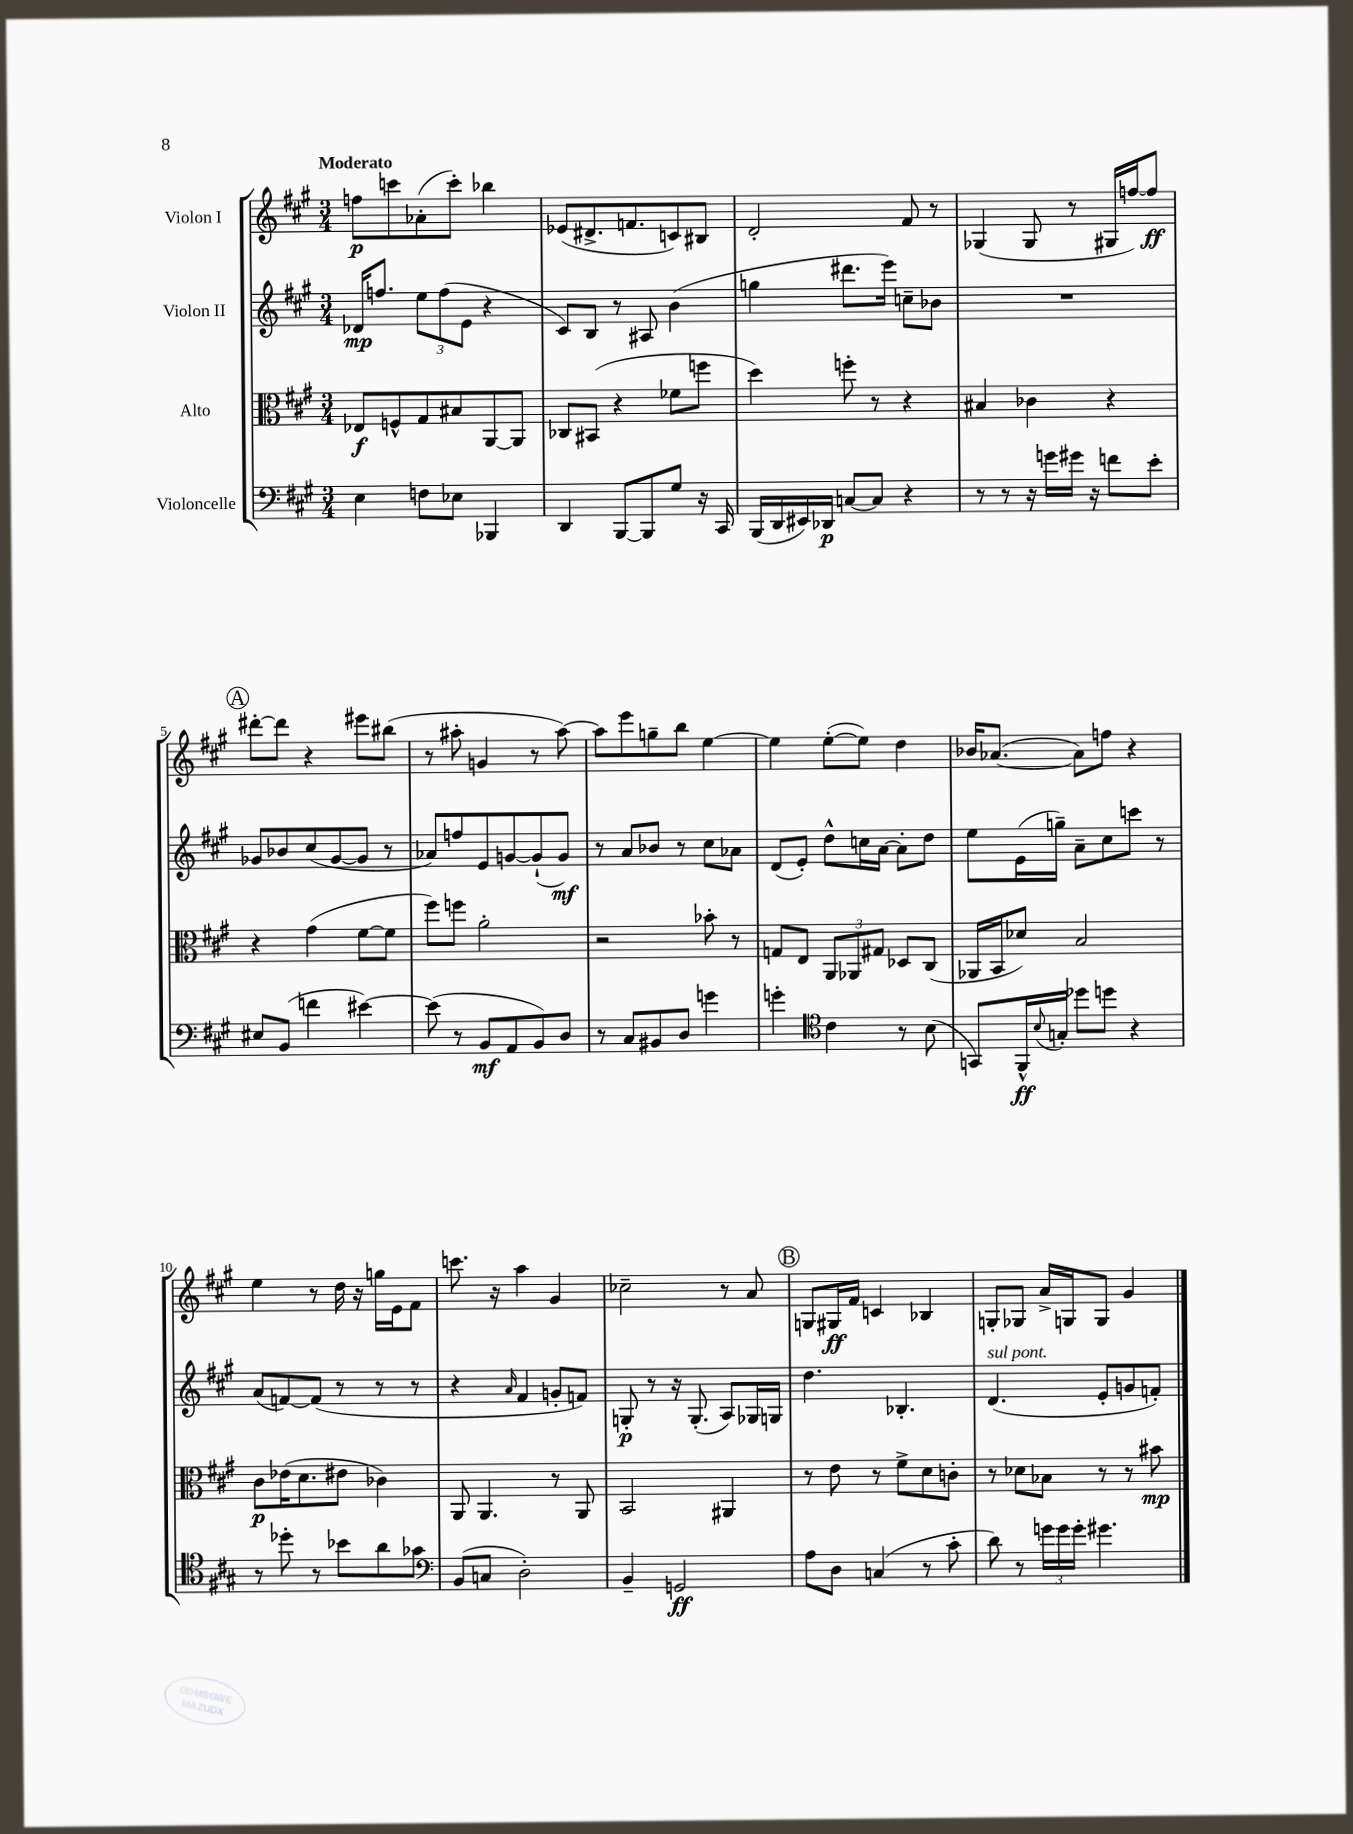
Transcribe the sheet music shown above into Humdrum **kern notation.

**kern	**kern	**kern	**kern
*staff4	*staff3	*staff2	*staff1
*clefF4	*clefC3	*clefG2	*clefG2
*k[f#c#g#]	*k[f#c#g#]	*k[f#c#g#]	*k[f#c#g#]
*M3/4	*M3/4	*M3/4	*M3/4
4E	8E-	16d-	8ff
.	.	8.ff	.
.	8F^^	.	8ccc
8F	8G#	12ee	(8a-'
.	.	(12ff	.
8E-	8B#	.	8ccc')
.	.	12e	.
4BBB-	[8AA	4r	4bb-
.	8AA]	.	.
=	=	=	=
4DD	8C-	8c#)	(8e-
.	(8BB#	8B	8.d#^
[8BBB	4r	8r	.
.	.	.	8.f
8BBB]	.	8A#	.
8G#	8f-	(4b	8c)
16r	8ff	.	8B#
16CC#	.	.	.
=	=	=	=
(16BBB	4dd)	4gg	2d'
16DD	.	.	.
16EE#)	.	.	.
16DD-	.	.	.
[8C	8ff'	8.ddd#	.
8C]	8r	.	.
.	.	16eee)	.
4r	4r	8cc~	8f#
.	.	8b-	8r
=	=	=	=
8r	4B#	2.r	(4G-
8r	.	.	.
16r	4c-	.	8G-
16g	.	.	.
16g#	.	.	8r
16r	.	.	.
8f	4r	.	16G#
.	.	.	[16ff)
8e'	.	.	8ff]
=	=	=	=
8E#	4r	8g-	[8ddd#'
(8BB	.	8b-	8ddd#]
4f	(4g#	(8cc#	4r
.	.	[8g-	.
[4e#)	[8f#	8g-]	8eee#
.	8f#]	8r	(8bb#
=	=	=	=
(8e#]	8ff#)	8a-)	8r
8r	8ff	8ff	8aa#'
8BB	2a'	8e	4g
8AA	.	[8g	.
8BB)	.	(8g`]	8r
8D	.	8g)	[8aa#)
=	=	=	=
8r	2r	8r	8aa#]
8C#	.	8a	8eee
8BB#	.	8b-	8gg~
8D	.	8r	8bb
4g	8b-'	8cc#	[4ee
.	8r	8a-	.
=	=	=	=
4g'	8G	(8d	4ee]
.	8E	8e')	.
*clefC4	*	*	*
4c#	12AA	8dd^^	([8ee'
.	12AA-	.	.
.	.	16cc	8ee])
.	12G#	.	.
.	.	[16a	.
8r	8D-	8a']	4dd
(8B	(8C#	8dd	.
=	=	=	=
8GG)	16AA-	8ee	16b-
.	16BB	.	([8.a-
16FF#^^	8d-)	(16e	.
8qqB	.	.	.
16G'	.	16gg~)	.
8dd-	2B	8a~	8a-])
8dd	.	8cc#	8ff
4r	.	8ccc	4r
.	.	8r	.
=	=	=	=
8r	8c#	(8a	4ee
8dd-'	(16e-	[8f)	.
.	8.d	.	.
8r	.	(8f]	8r
8b-	8e#	8r	16dd
.	.	.	16r
8a	4c-)	8r	16gg
.	.	.	16e
8g-	.	8r	8f#
=	=	=	=
*clefF4	*	*	*
(8BB	8AA	4r	8.ccc
8C	4.AA	.	.
.	.	.	16r
.	.	16qqa	.
2D')	.	4f#	4aa
.	8r	8g'	4g#
.	8AA	8f)	.
=	=	=	=
4BB~	2BB	8G'	2cc-~
.	.	8r	.
2GG	.	16r	.
.	.	(8.G'	.
.	4AA#	8A)	8r
.	.	16G-	8a
.	.	16G	.
=	=	=	=
8A	8r	4.dd	8G
8D	8e	.	16G#
.	.	.	16f#
(4C	8r	.	4c
.	8f#^	4.B-'	.
8r	8d	.	4B-
8c#'	8c'	.	.
=	=	=	=
8d)	8r	(4.d	8G'
8r	8d-	.	8G-
24g	8B-	.	16a^
24g	.	.	.
.	.	.	16G
24g'	.	.	.
4.g#	8r	8e'	8G
.	8r	8g	4g#
.	8b#	8f')	.
==	==	==	==
*-	*-	*-	*-
